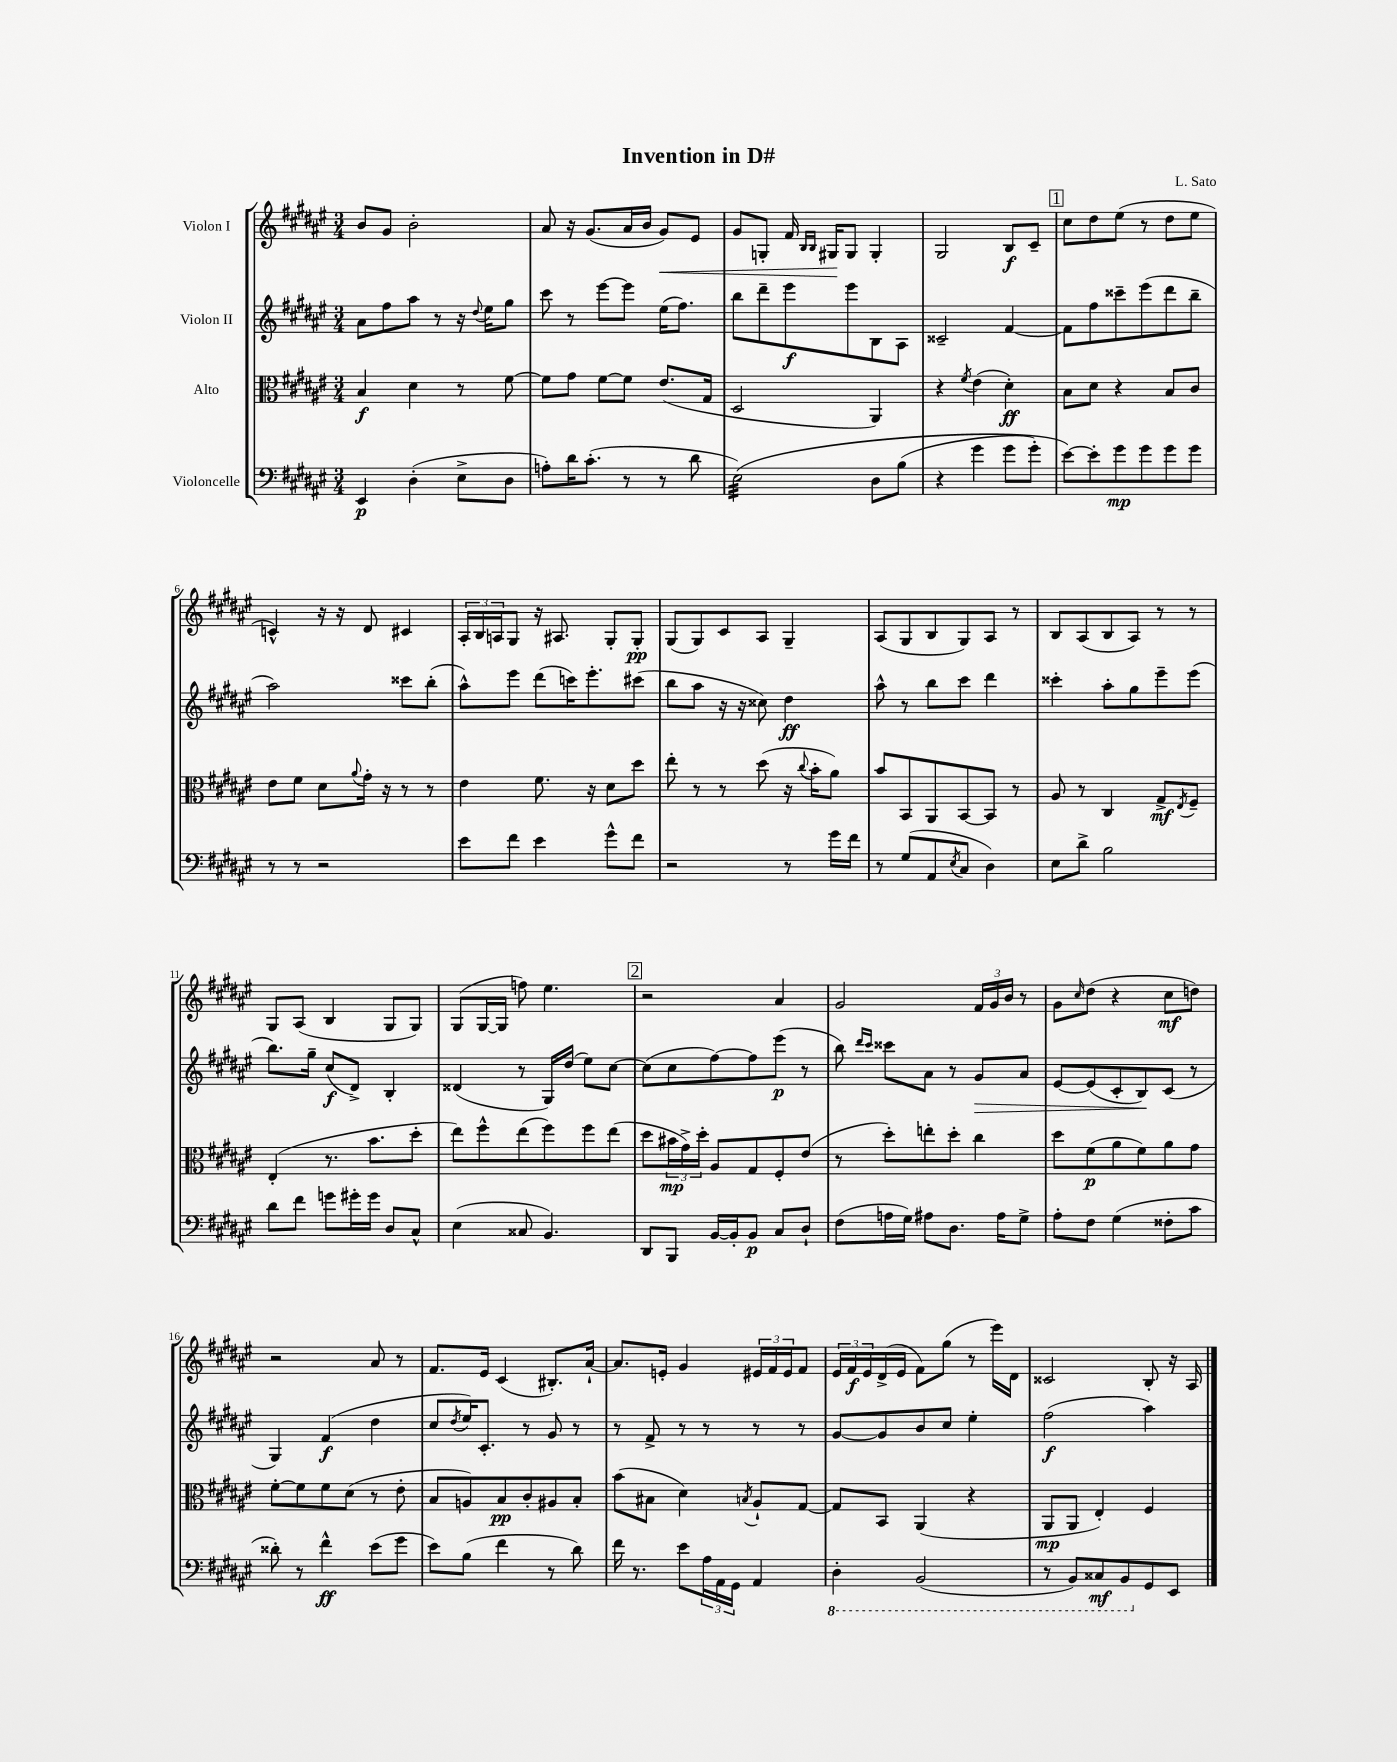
\header { title = "Invention in D#" composer = "L. Sato" }
<<
\new StaffGroup <<
\new Staff = "s0" \with { instrumentName = "Violon I" } {
    \clef treble \key fis \major \numericTimeSignature \time 3/4
    b'8 gis'8 b'2-. |
    ais'8 r16 gis'8.( ais'16 b'16 gis'8\<) eis'8 |
    gis'8 g8-. fis'16 \grace { b16 b16 } gis16\! gis8 gis4-. |
    gis2 b8\f cis'8-- |
    \mark \markup { \box "1" } cis''8 dis''8 eis''8( r8 dis''8 eis''8 |
    c'4-^) r16 r16 dis'8 cis'4 |
    \tuplet 3/2 { ais16-. b16 a16 } gis8 r16 ais8. gis8-. gis8-.\pp |
    gis8( gis8) cis'8 ais8 gis4-- |
    ais8( gis8 b8 gis8) ais8 r8 |
    b8 ais8( b8 ais8) r8 r8 |
    gis8 ais8( b4 gis8 gis8) |
    gis8( gis16~ gis16 f''8) eis''4. |
    \mark \markup { \box "2" } r2 ais'4 |
    gis'2 \tuplet 3/2 { fis'16 gis'16 b'16 } r8 |
    gis'8 \grace { cis''16 } dis''8( r4 cis''8\mf d''8) |
    r2 ais'8 r8 |
    fis'8. eis'16 cis'4( bis8.-.) ais'16~-! |
    ais'8. e'16-. gis'4 \tuplet 3/2 { eis'16 fis'16 eis'16 } fis'8 |
    \tuplet 3/2 { eis'16 fis'16\f eis'16 } dis'16->( eis'16 fis'8) gis''8( r8 eis'''16) dis'16 |
    cisis'2 b8-. r16 ais16 \bar "|." |
}
\new Staff = "s1" \with { instrumentName = "Violon II" } {
    \clef treble \key fis \major \numericTimeSignature \time 3/4
    ais'8 fis''8 ais''8 r8 r16 \appoggiatura { dis''8 } eis''16 gis''8 |
    cis'''8 r8 eis'''8~ eis'''8 eis''16( fis''8.) |
    b''8 dis'''8-- eis'''8\f eis'''8 b8 ais8 |
    cisis'2-- fis'4~ |
    \mark \markup { \box "1" } fis'8 fis''8 cisis'''8-- eis'''8( dis'''8 b''8-- |
    ais''2) cisis'''8 b''8-.( |
    ais''8-^) eis'''8 dis'''8( c'''16) eis'''8.-. cis'''8( |
    b''8 ais''8 r16 r16 cisis''8) dis''4\ff |
    ais''8-^ r8 b''8 cis'''8 dis'''4 |
    cisis'''4-. ais''8-. gis''8 eis'''8-- eis'''8( |
    b''8.) gis''16-- cis''8\f( dis'8->) b4-. |
    disis'4( r8 gis16) dis''16( eis''8) cis''8~ |
    \mark \markup { \box "2" } cis''8( cis''8 fis''8~) fis''8 eis'''8\p( r8 |
    b''8) \grace { dis'''16 cis'''16 } cisis'''8 ais'8 r8 gis'8\> ais'8 |
    eis'8~ eis'8( cis'8-. b8\!) cis'8( r8 |
    gis4) fis'4\f( dis''4 |
    cis''8 \acciaccatura { dis''8 } eis''16) cis'8.-. r8 gis'8 r8 |
    r8 fis'8-> r8 r8 r8 r8 |
    gis'8~ gis'8 b'8 cis''8 eis''4-. |
    fis''2\f( ais''4) \bar "|." |
}
\new Staff = "s2" \with { instrumentName = "Alto" } {
    \clef alto \key fis \major \numericTimeSignature \time 3/4
    b4\f dis'4 r8 fis'8~ |
    fis'8 gis'8 fis'8~ fis'8 eis'8.( gis16 |
    dis2 ais,4) |
    r4 \acciaccatura { fis'8 } eis'4( dis'4-.\ff) |
    \mark \markup { \box "1" } b8 dis'8 r4 b8 cis'8 |
    eis'8 fis'8 dis'8 \appoggiatura { ais'8 } gis'16-. r16 r8 r8 |
    eis'4 fis'8. r16 dis'8 dis''8 |
    eis''8-. r8 r8 dis''8( r16 \appoggiatura { cis''8 } b'16-. ais'8) |
    b'8 b,8 ais,8 b,8~ b,8 r8 |
    ais8 r8 cis4 gis8->\mf \acciaccatura { eis8 } fis8-- |
    eis4-.( r8. b'8. dis''8-. |
    eis''8) fis''8-^ eis''8( fis''8) fis''8 eis''8( |
    \mark \markup { \box "2" } dis''8 \tuplet 3/2 { bis'16\mp gis'16->) dis''16-. } ais8 gis8 fis8-. eis'8( |
    r8 dis''8-.) e''8-. dis''8-. cis''4 |
    dis''8 fis'8\p( ais'8 fis'8) ais'8 gis'8 |
    fis'8~-. fis'8 fis'8 dis'8( r8 eis'8-. |
    b8 a8) b8\pp cis'8-. ais8 b8-. |
    b'8( bis8 dis'4) \acciaccatura { b8 } ais8-! gis8~ |
    gis8 b,8 ais,4( r4 |
    ais,8\mp ais,8 eis4-.) fis4 \bar "|." |
}
\new Staff = "s3" \with { instrumentName = "Violoncelle" } {
    \clef bass \key fis \major \numericTimeSignature \time 3/4
    eis,4\p dis4-.( eis8-> dis8 |
    a8-.) dis'16 cis'8.-.( r8 r8 dis'8 |
    eis2:32)\( dis8 b8( |
    r4 gis'4 gis'8 gis'8-.) |
    \mark \markup { \box "1" } eis'8~\) eis'8-. gis'8\mp gis'8 gis'8 gis'8 |
    r8 r8 r2 |
    eis'8 fis'8 eis'4 gis'8-^ fis'8 |
    r2 r8 gis'16 fis'16 |
    r8 gis8( ais,8 \acciaccatura { eis8 } cis8 dis4) |
    eis8 dis'8-> b2 |
    dis'8 fis'8 g'8 gis'16-. gis'16 dis8 cis8-^ |
    eis4( cisis8 b,4.) |
    \mark \markup { \box "2" } dis,8 b,,8 b,16~ b,16-. b,8\p cis8 dis8-! |
    fis8( a16 gis16) ais8 dis8. ais16 gis8-> |
    ais8-. fis8 gis4( fisis8-. cis'8 |
    disis'8-.) r8 fis'4-^\ff eis'8( gis'8 |
    eis'8) b8( fis'4 r8 dis'8) |
    fis'16 r8. eis'8 \tuplet 3/2 { ais16 ais,16 gis,16 } ais,4 |
    \ottava #-1 dis,4-. b,,2( |
    r8 b,,8) cisis,8\mf b,,8 \ottava #0 gis,8 eis,8 \bar "|." |
}
>>
>>
